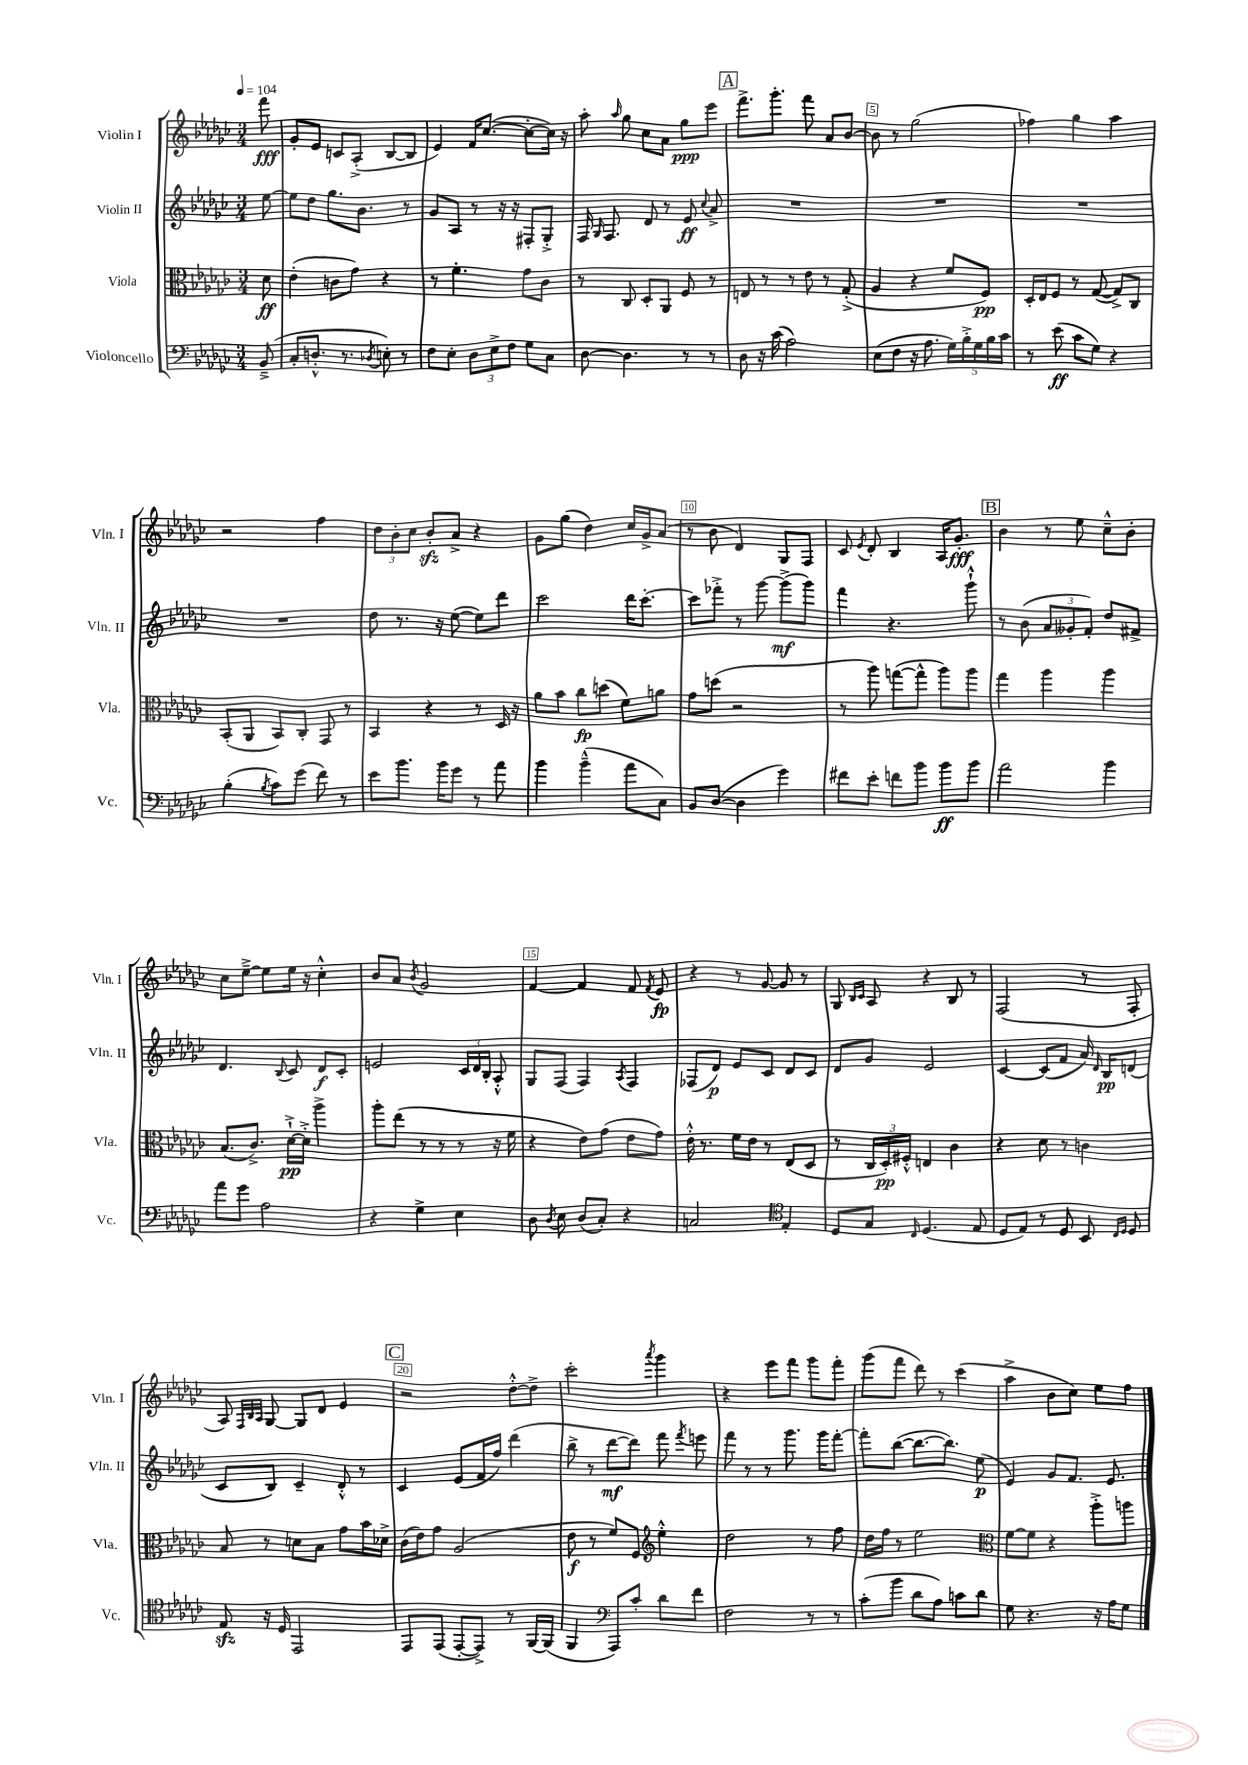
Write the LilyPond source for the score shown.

<<
\new StaffGroup <<
\new Staff = "s0" \with { instrumentName = "Violin I" shortInstrumentName = "Vln. I" } {
    \clef treble \key ges \major \numericTimeSignature \time 3/4 \partial 8 \tempo 4 = 104
    \autoBeamOff f'''8\fff |
    ges'8[-. ees'8] c'8[ aes8]-.->( bes8[~ bes8] |
    ees'4) f'16[ ces''8.]~( ces''8[~-. ces''16]) r16 |
    aes''8-. \grace { aes''16 } ges''8 ces''8[ aes'8] ges''8[\ppp ees'''8] |
    \mark \markup { \box "A" } f'''8.[-> ges'''8.]-. f'''8 aes'8[ bes'8]~ |
    bes'8 r8 ges''2( |
    fes''4) ges''4 aes''4 |
    r2 f''4 |
    \tuplet 3/2 { des''8[ bes'8-. ces''8] } bes'8[-.\sfz aes'8]-> r4 |
    ges'8[ ges''8]( des''4) ces''16[ ges'16-> aes'8]( |
    r8 bes'8 des'4) ges8[ f8] |
    ces'8 \acciaccatura { ees'8 } des'8-. bes4 aes16[ ges'8.]-.\fff |
    \mark \markup { \box "B" } bes'4 r8 ees''8 ces''8[---^ bes'8]-. |
    ces''8[ ees''8]~---> ees''8[ ees''16] r16 ces''4-.-^ |
    bes'8[ aes'8] \acciaccatura { bes'8 } ges'2 |
    f'4~ f'4 f'8 \acciaccatura { f'8 } ees'8\fp |
    r4 r8 ges'8~ ges'8 r8 |
    ges8 \grace { bes16[ ces'16] } aes8 r4 bes8 r8 |
    f2( r8 f8-. |
    aes8) \grace { f32[ bes32 aes32] } ges8~ ges8[ des'8] ees'4 |
    \mark \markup { \box "C" } r2 des''8[~-.-^ des''8]-> |
    ces'''2-. \acciaccatura { aes'''8 } ges'''4 |
    r4 ees'''8[ f'''8] ges'''8[ f'''8]-. |
    ges'''8[( f'''8] des'''8) r8 ces'''4( |
    aes''4-> bes'8[ ces''8]) ees''8[ f''8] \bar "|." |
}
\new Staff = "s1" \with { instrumentName = "Violin II" shortInstrumentName = "Vln. II" } {
    \clef treble \key ges \major \numericTimeSignature \time 3/4 \partial 8
    \autoBeamOff ees''8~ |
    ees''8[ des''8] ges''8.[ bes'8.] r8 |
    ges'8[ aes8] r8 r16 r16 fis8[-. ges8]-.-> |
    f16 \grace { ges16 } f8. des'8 r8 ees'8\ff \appoggiatura { ces''8 } aes'8-> |
    \mark \markup { \box "A" } R2. |
    R2. |
    R2. |
    R2. |
    des''8 r8. r16 ees''8~( ees''8[) des'''8] |
    ces'''2 des'''16[ ces'''8.]~-. |
    ces'''8[ fes'''8]-.-> r8 ges'''8~ ges'''8[->\mf( ges'''8]) |
    f'''4 r4. ges'''8-!-^ |
    \mark \markup { \box "B" } r8 bes'8( \tuplet 3/2 { aes'8[ geses'8-. f'8]-.) } des''8[ fis'8]-> |
    des'4. \appoggiatura { bes8 } ces'8 des'8[\f ces'8]-. |
    e'2 \tuplet 3/2 { ces'16[ des'16 bes16]-. } aes8-.-^ |
    ges8[ f8]( f4) \acciaccatura { aes8 } f4 |
    fes8[( des'8]\p) ees'8[ ces'8] des'8[ ces'8] |
    des'8[ ges'8] ees'2 |
    ces'4~ ces'8[( f'8] aes'16) \grace { des'16 } bes16[\pp d'8]( |
    ces'8[ bes8]) ces'4-- des'8-.-^ r8 |
    \mark \markup { \box "C" } ces'4 ees'8[( f'16 f''16]) des'''4( |
    bes''8-> r8 des'''8[~\mf des'''8]) f'''8 \acciaccatura { f'''8 } e'''8 |
    f'''8 r8 r8 ges'''8. ges'''16[ f'''8]~-. |
    f'''8[-. bes''8]~( bes''8.[~ bes''8.]) ees''8\p( |
    ees'4) ges'8[ f'8.] ees'8. \bar "|." |
}
\new Staff = "s2" \with { instrumentName = "Viola" shortInstrumentName = "Vla." } {
    \clef alto \key ges \major \numericTimeSignature \time 3/4 \partial 8
    \autoBeamOff des'8\ff |
    ees'4-.( c'8[ ges'8]) r4 |
    r8 f'4.-. ges'8[ ces'8] |
    r8 ces8 des8[-. aes,8] f8 r8 |
    \mark \markup { \box "A" } e8 r8 r8 ees'8 r8 ges8-.->( |
    aes4 r4 f'8[ f8]\pp) |
    des16[-. ees16 f8] r8 ges8~( ges8[->) ces8] |
    bes,8[-.( aes,8] bes,8[) ces8]-. ges,8 r8 |
    bes,4 r4 r8 des16 r16 |
    aes'8[ bes'8] ces''8[\fp d''8]( f'8[) a'8] |
    ges'8[ d''8]( r2 |
    r8 aes''8) g''8[~( g''8]-^ aes''8[) aes''8] |
    \mark \markup { \box "B" } ges''4 aes''4 aes''4 |
    bes8.[( ces'8.]->) des'16[~-!->\pp des'16]-.-> aes''4-> |
    aes''8[-. ees''8]( r8 r8 r8 r16 f'16 |
    r4 ees'8[) ges'8]( ees'8[ ges'8]) |
    ees'16-.-^ r8. f'16[ ees'16] r8 ees8[( des8] |
    r8 \tuplet 3/2 { ces16[ des16-.\pp) fis16]-.-^ } e4 ces'4 |
    r4 des'8 r8 c'4 |
    bes8 r8 d'8[ bes8] ges'8[ bes'16 des'16]-> |
    \mark \markup { \box "C" } ces'16[( ees'16) ges'8] aes2( |
    ees'8\f r8 f'8[) f8] \clef treble ees''4-.-^ |
    des''2 r8 f''8 |
    des''16[ f''16] r8 ees''2 |
    \clef alto f'8[~ f'8] r4 aes''8[-.-> a''8] \bar "|." |
}
\new Staff = "s3" \with { instrumentName = "Violoncello" shortInstrumentName = "Vc." } {
    \clef bass \key ges \major \numericTimeSignature \time 3/4 \partial 8
    \autoBeamOff bes,8--->( |
    ces8[-. d8.]-.-^ r8. \acciaccatura { des8 } e8-.) r8 |
    f8[ ees8]-. \tuplet 3/2 { des8[ ees8-> f8] } ges8[ ces8] |
    des8~ des4. r8 r8 |
    \mark \markup { \box "A" } des8 r16 ces'16( aes2) |
    ees8[( f8] r16 aes8. \tuplet 5/4 { ges16[) bes16-.-> ges16 bes16 ces'16] } |
    r8 ees'8\ff( ces'8[ ges8]) r4 |
    bes4-.( \acciaccatura { bes8 } ces'8[) ges'8]( f'8) r8 |
    ees'8[ bes'8.] bes'16[ ges'8] r8 aes'8 |
    bes'4 bes'4---^( aes'8[ ces8]) |
    bes,8[ des8]~( des4 ges'4) |
    fis'8[ ees'8]-. f'8[ bes'8] bes'8[\ff bes'8] |
    \mark \markup { \box "B" } aes'2 bes'4 |
    aes'8[ ges'8] aes2 |
    r4 ges4-> ees4 |
    des8 \acciaccatura { des8 } ees8 des8[( ces8]-.) r4 |
    c2 \clef tenor ees4-. |
    des8[ ges8] \grace { ces16 } des4.( ees8 |
    des8[ ees8]) r8 des8 bes,8 \grace { ces16[ des16] } des8 |
    ees8\sfz r16 des16 ees,2 |
    \mark \markup { \box "C" } ees,8[ ees,8]( ees,8[~-. ees,8]->) r8 f,16[~ f,16]( |
    f,4 \clef bass aes,,8[) ces'8]-. des'8[ f'8] |
    f2 r8 r8 |
    ces'8[-.( bes'8] des'8[ aes8]) c'8[ des'8] |
    ges8 r4. r16 aes16[ ges8] \bar "|." |
}
>>
>>
\layout { \context { \Score \override BarNumber.break-visibility = ##(#f #t #t) barNumberVisibility = #(every-nth-bar-number-visible 5) \override BarNumber.stencil = #(make-stencil-boxer 0.1 0.3 ly:text-interface::print) } }
